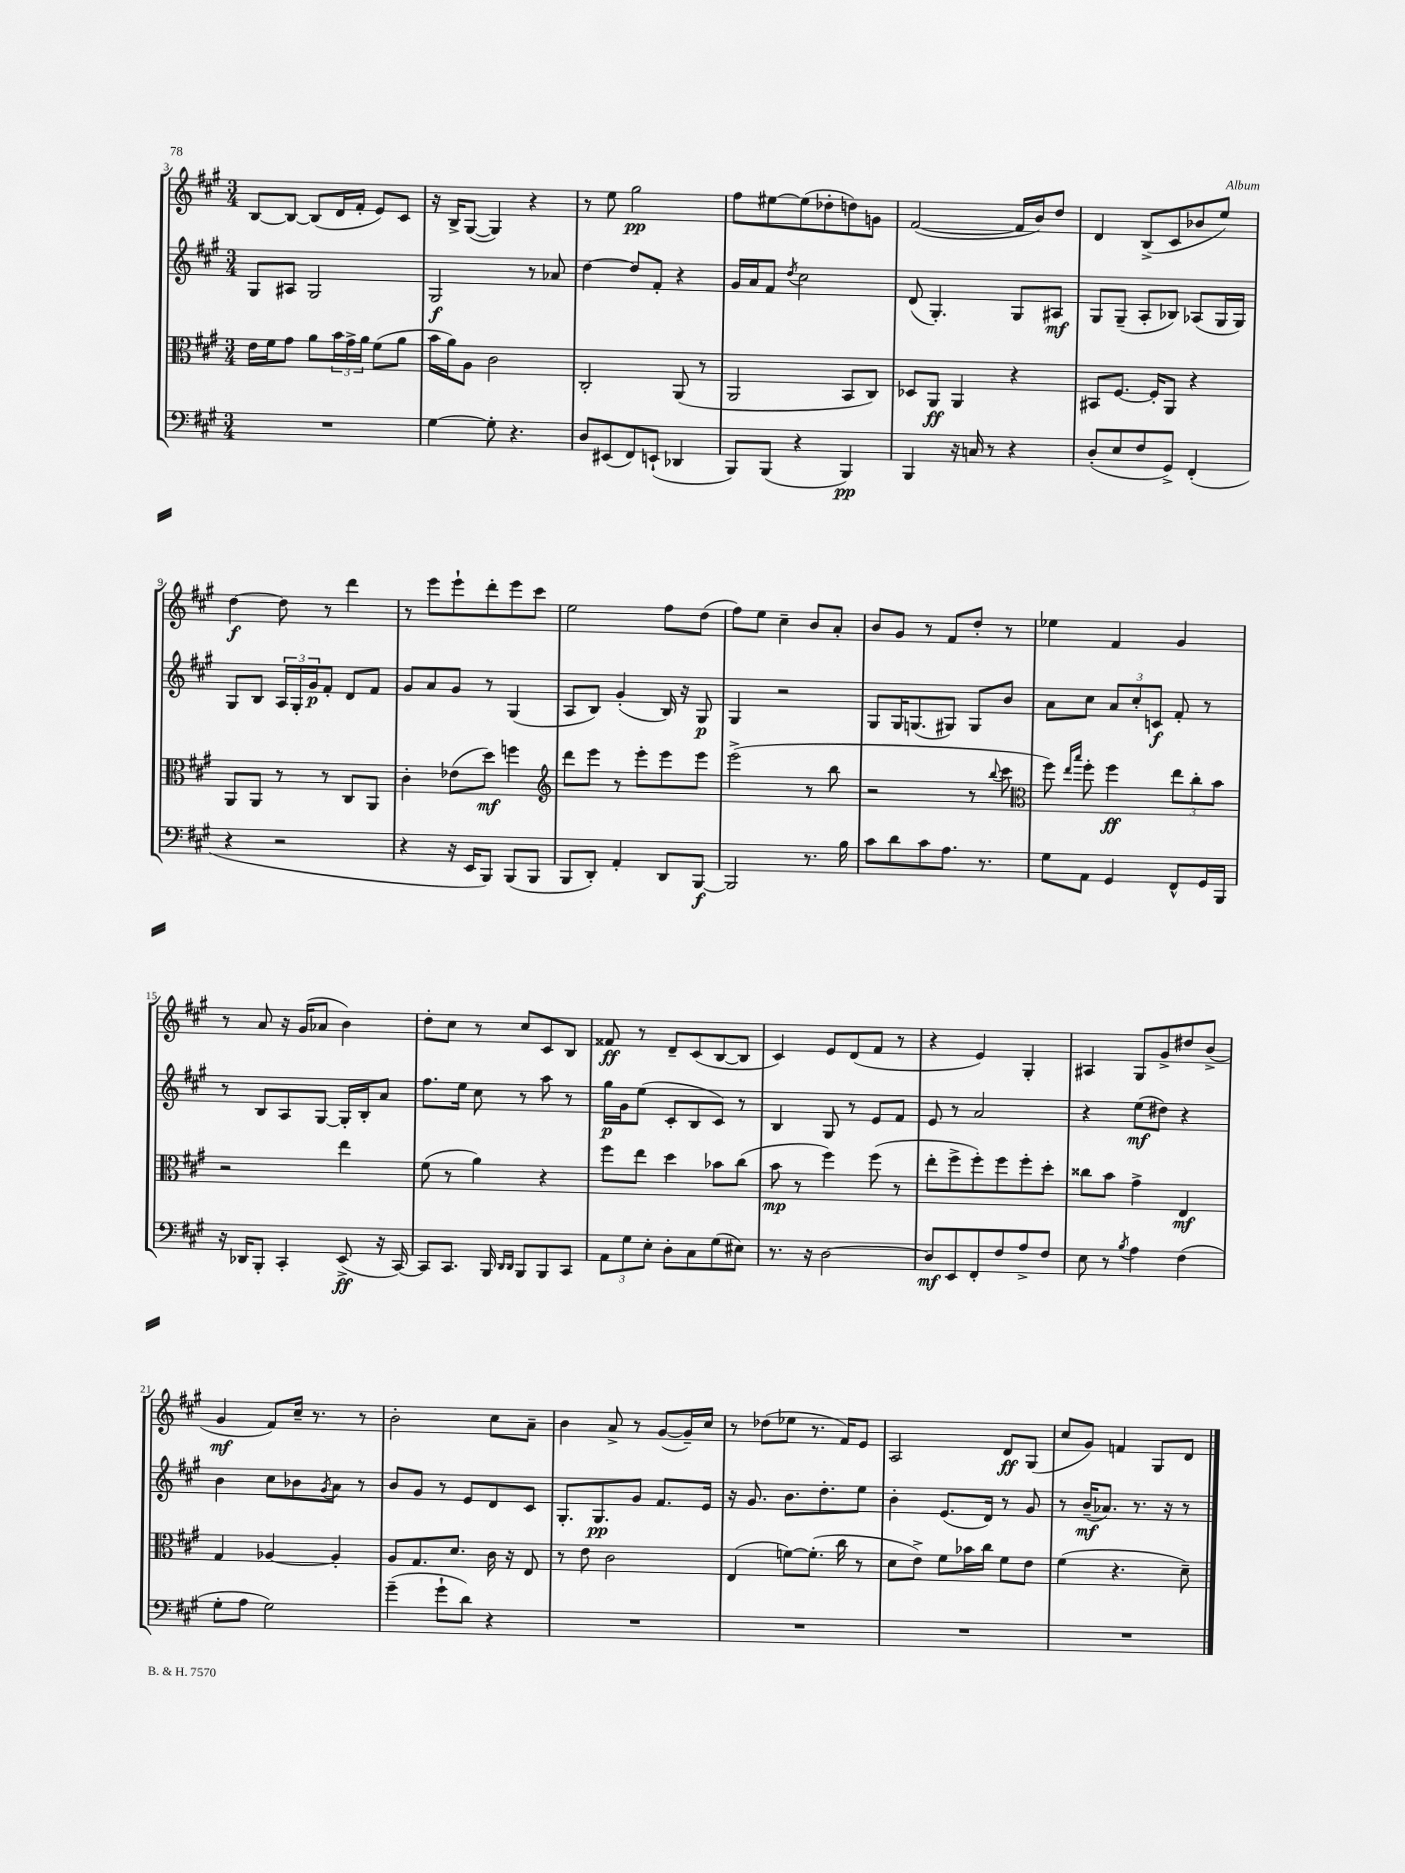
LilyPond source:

<<
\new StaffGroup <<
\new Staff = "s0" {
    \clef treble \key a \major \numericTimeSignature \time 3/4
    b8~ b8~ b8( d'16 fis'16-. e'8) cis'8 |
    r16 b16-> gis8~( gis4) r4 |
    r8 e''8 gis''2\pp |
    fis''8 eis''8~ eis''8( des''8-. d''8) g'8 |
    fis'2~( fis'16 b'16) d''8 |
    d'4 b8->( cis'8 bes'8 e''8) |
    d''4~\f d''8 r8 d'''4 |
    r8 e'''8 e'''8-! d'''8-. e'''8 cis'''8 |
    e''2 fis''8 d''8( |
    fis''8) e''8 cis''4-- b'8 a'8-. |
    b'8 gis'8 r8 fis'8 d''8-. r8 |
    ees''4 fis'4 gis'4 |
    r8 a'8 r16 gis'16( aes'8 b'4) |
    d''8-. cis''8 r8 cis''8 cis'8 b8 |
    fisis'8\ff r8 d'8-- cis'8( b8~ b8 |
    cis'4) e'8 d'8( fis'8 r8 |
    r4 e'4) gis4-. |
    ais4 gis8 gis'8-> dis''8 b'8->( |
    gis'4\mf fis'8) cis''16-- r8. r8 |
    b'2-. cis''8 a'8-- |
    b'4 a'8-> r8 gis'8~( gis'16--) cis''16 |
    r8 des''8( ees''8 r8. fis'16) e'8 |
    a2 d'8\ff gis8( |
    cis''8 gis'8) f'4 gis8 d'8 \bar "|." |
}
\new Staff = "s1" {
    \clef treble \key a \major \numericTimeSignature \time 3/4
    gis8 ais8 gis2 |
    gis2\f r8 aes'8 |
    d''4~ d''8 fis'8-. r4 |
    gis'16 a'16 fis'8 \acciaccatura { d''8 } cis''2 |
    d'8( gis4.-.) gis8 ais8\mf |
    gis8 gis8--( a8-. bes8) aes8( gis16 gis16) |
    gis8 b8 \tuplet 3/2 { a16 gis16-. gis'16\p } fis'8-. d'8 fis'8 |
    gis'8 a'8 gis'8 r8 gis4( |
    a8 b8) gis'4-.( b16) r16 gis8\p |
    gis4 r2 |
    gis8 gis16 g8.( gis8) gis8 b'8 |
    a'8 cis''8 \tuplet 3/2 { a'8 cis''8-. c'8\f } fis'8-. r8 |
    r8 b8 a8 gis8~ gis16-. b16-. a'8 |
    fis''8. e''16 cis''8 r8 a''8 r8 |
    gis''16\p gis'16 e''8( cis'8-. b8 cis'8) r8 |
    b4 gis8 r8 e'8 fis'8 |
    e'8 r8 a'2 |
    r4 e''8\mf( dis''8) r4 |
    b'4 cis''8 bes'8 \acciaccatura { gis'8 } a'8 r8 |
    b'8 gis'8 r8 e'8 d'8 cis'8 |
    gis8.-. gis8.\pp gis'8 fis'8. e'16 |
    r16 gis'8. b'8. d''8.-. e''8 |
    b'4-. e'8.( d'16) r8 gis'8 |
    r8 b'16--\mf( aes'8.) r8. r16 r8 \bar "|." |
}
\new Staff = "s2" {
    \clef alto \key a \major \numericTimeSignature \time 3/4
    e'16 fis'16 gis'8 a'8 \tuplet 3/2 { b'16 gis'16-> a'16 } fis'8( a'8 |
    b'16 a'16) a8 cis'2 |
    cis2-. a,8( r8 |
    a,2 b,8 cis8) |
    des8 a,8\ff a,4 r4 |
    bis,8 fis8.~ fis16-. a,8 r4 |
    a,8 a,8 r8 r8 cis8 a,8 |
    cis'4-. ees'8( d''8\mf) f''4 |
    \clef treble d'''8 e'''8 r8 e'''8-. e'''8 e'''8 |
    e'''2->( r8 b''8 |
    r2 r8 \appoggiatura { b''8 } cis'''8 |
    \clef alto fis''8) \grace { e''16 b''16 } fis''8-. fis''4\ff \tuplet 3/2 { e''8 cis''8-. b'8 } |
    r2 e''4 |
    fis'8( r8 a'4) r4 |
    fis''8 e''8 d''4 bes'8 cis''8( |
    b'8\mp r8 fis''4) fis''8( r8 |
    e''8-. fis''8-> fis''8-.) fis''8 fis''8-. d''8-. |
    cisis''8 b'8 gis'4-> e4\mf |
    gis4 aes4~ aes4-. |
    a8 gis8. d'8. cis'16 r16 e8 |
    r8 e'8 cis'2 |
    e4( f'8~) f'8.-.( cis''16 r8 |
    d'8 e'8->) fis'8 bes'16 cis''16 fis'8 e'8 |
    fis'4( r4. d'8--) \bar "|." |
}
\new Staff = "s3" {
    \clef bass \key a \major \numericTimeSignature \time 3/4
    R2. |
    gis4~ gis8-. r4. |
    d8 eis,8( fis,8) e,8-!( des,4 |
    b,,8) b,,8( r4 b,,4\pp) |
    b,,4 r16 c16 r8 r4 |
    d8-.( e8 fis8 gis,8->) fis,4-.( |
    r4 r2 |
    r4 r16 e,16 b,,8) b,,8( b,,8 |
    b,,8 d,8-.) a,4-. d,8 b,,8~\f |
    b,,2 r8. b16 |
    cis'8 d'8 cis'8 a8. r8. |
    gis8 a,8 gis,4 fis,8-^ gis,16 b,,16 |
    r16 des,16 b,,8-. cis,4-. e,8->\ff( r16 cis,16~) |
    cis,8 cis,8. b,,16 \grace { d,16 d,16 } b,,8 b,,8 cis,8 |
    \tuplet 3/2 { a,8 gis8 e8-. } d8-. cis8 gis8( eis8) |
    r8. r16 d2~ |
    d8\mf e,8 fis,8-. fis8 a8-> fis8 |
    e8 r8 \acciaccatura { b8 } a4 fis4( |
    gis8-. a8 gis2) |
    gis'4--( gis'8-! d'8) r4 |
    R2. |
    R2. |
    R2. |
    R2. \bar "|." |
}
>>
>>
\layout { \context { \Score currentBarNumber = #3 } }
